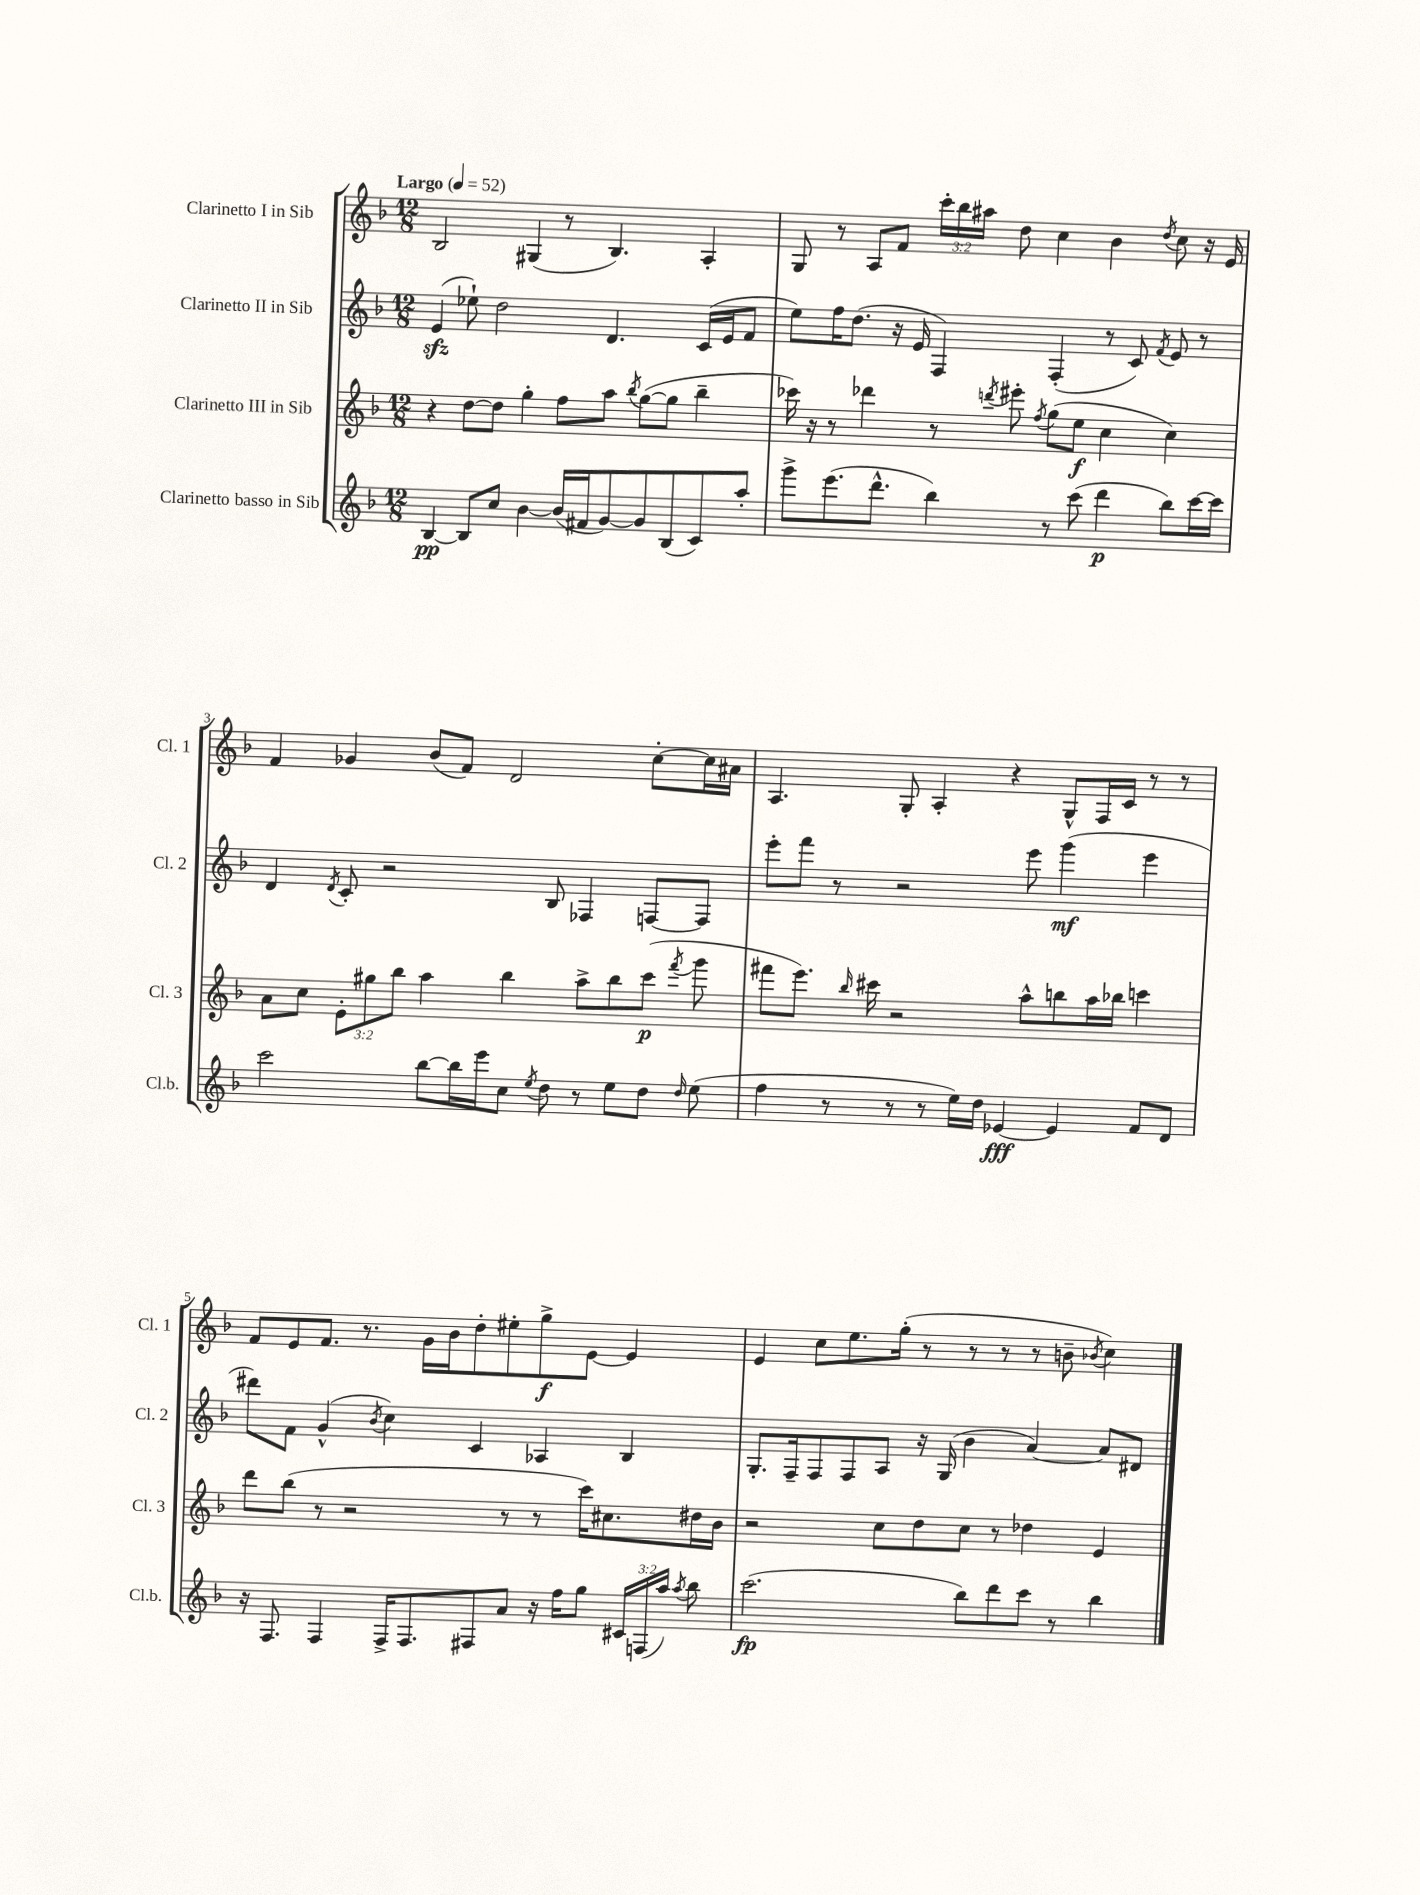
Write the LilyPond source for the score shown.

<<
\new StaffGroup <<
\new Staff = "s0" \with { instrumentName = "Clarinetto I in Sib" shortInstrumentName = "Cl. 1" } {
    \clef treble \key f \major \numericTimeSignature \time 12/8 \override Staff.TupletNumber.text = #tuplet-number::calc-fraction-text \tempo "Largo" 4 = 52
    \autoBeamOff bes2 gis4( r8 bes4.) a4-. |
    g8 r8 a8[ f'8] \tuplet 3/2 { c'''16[-. bes''16 ais''16] } d''8 c''4 bes'4 \acciaccatura { d''8 } c''8 r16 e'16 |
    f'4 ges'4 bes'8[( f'8]) d'2 c''8[~-. c''16 ais'16] |
    a4. g8-. a4-. r4 g8[-^ f16 c'16] r8 r8 |
    f'8[ e'8 f'8.] r8. g'16[ bes'16 d''8-. eis''8-. g''8->\f e'8]~ e'4 |
    e'4 c''8[ e''8. g''16]-.( r8 r8 r8 r8 b'8-- \acciaccatura { bes'8 } c''4) \bar "|." |
}
\new Staff = "s1" \with { instrumentName = "Clarinetto II in Sib" shortInstrumentName = "Cl. 2" } {
    \clef treble \key f \major \numericTimeSignature \time 12/8
    \autoBeamOff e'4\sfz( ees''8-!) d''2 d'4. c'16[( e'16 f'8] |
    e''8[) f''16 d''8.]( r16 e'16 f4) f4-.( r8 c'8) \acciaccatura { f'8 } e'8 r8 |
    d'4 \acciaccatura { d'8 } c'8-. r2 bes8 fes4 f8[~ f8] |
    e'''8[-. f'''8] r8 r2 e'''8 g'''4\mf( e'''4 |
    dis'''8[) f'8] g'4-^( \acciaccatura { bes'8 } c''4) c'4 aes4 bes4 |
    g8.[-. f16-- f8 f8 a8] r16 g16( bes'4 a'4~) a'8[ dis'8] \bar "|." |
}
\new Staff = "s2" \with { instrumentName = "Clarinetto III in Sib" shortInstrumentName = "Cl. 3" } {
    \clef treble \key f \major \numericTimeSignature \time 12/8 \override Staff.TupletNumber.text = #tuplet-number::calc-fraction-text
    \autoBeamOff r4 d''8[~ d''8] g''4-. f''8[ a''8] \acciaccatura { bes''8 } g''8[~( g''8] bes''4-- |
    ces'''16) r16 r8 des'''4 r8 \acciaccatura { d'''8 } eis'''8-. \acciaccatura { f''8 } g''8[( e''8]\f c''4 c''4) |
    a'8[ c''8] \tuplet 3/2 { e'8[-. gis''8 bes''8] } a''4 bes''4 a''8[-> bes''8 c'''8]\p( \acciaccatura { f'''8 } g'''8 |
    fis'''8[ e'''8.]) \grace { bes''16 } cis'''16 r2 a''8[-^ b''8 a''16 bes''16] c'''4 |
    d'''8[ bes''8]( r8 r2 r8 r8 c'''16[) cis''8. dis''16 bes'16] |
    r2 c''8[ d''8 c''8] r8 des''4 e'4 \bar "|." |
}
\new Staff = "s3" \with { instrumentName = "Clarinetto basso in Sib" shortInstrumentName = "Cl.b." } {
    \clef treble \key f \major \numericTimeSignature \time 12/8 \override Staff.TupletNumber.text = #tuplet-number::calc-fraction-text
    \autoBeamOff bes4~\pp bes8[ c''8] bes'4~ bes'16[( fis'16 g'8~) g'8 bes8( c'8) a''8]-. |
    g'''8[-> e'''8.( d'''8.]-^ bes''4) r8 c'''8( d'''4\p bes''8[) c'''16~ c'''16] |
    c'''2 bes''8[~ bes''16 e'''16 c''8] \acciaccatura { e''8 } d''8 r8 e''8[ d''8] \grace { d''16 } e''8( |
    f''4 r8 r8 r8 e''16[) d''16] ees'4~\fff ees'4 f'8[ d'8] |
    r16 f8. f4 f16[-> f8. fis8 a'8] r16 f''16[ g''8] \tuplet 3/2 { cis'16[ f16( a''16]) } \acciaccatura { a''8 } bes''8 |
    c'''2.\fp( bes''8[) d'''8 c'''8] r8 bes''4 \bar "|." |
}
>>
>>
